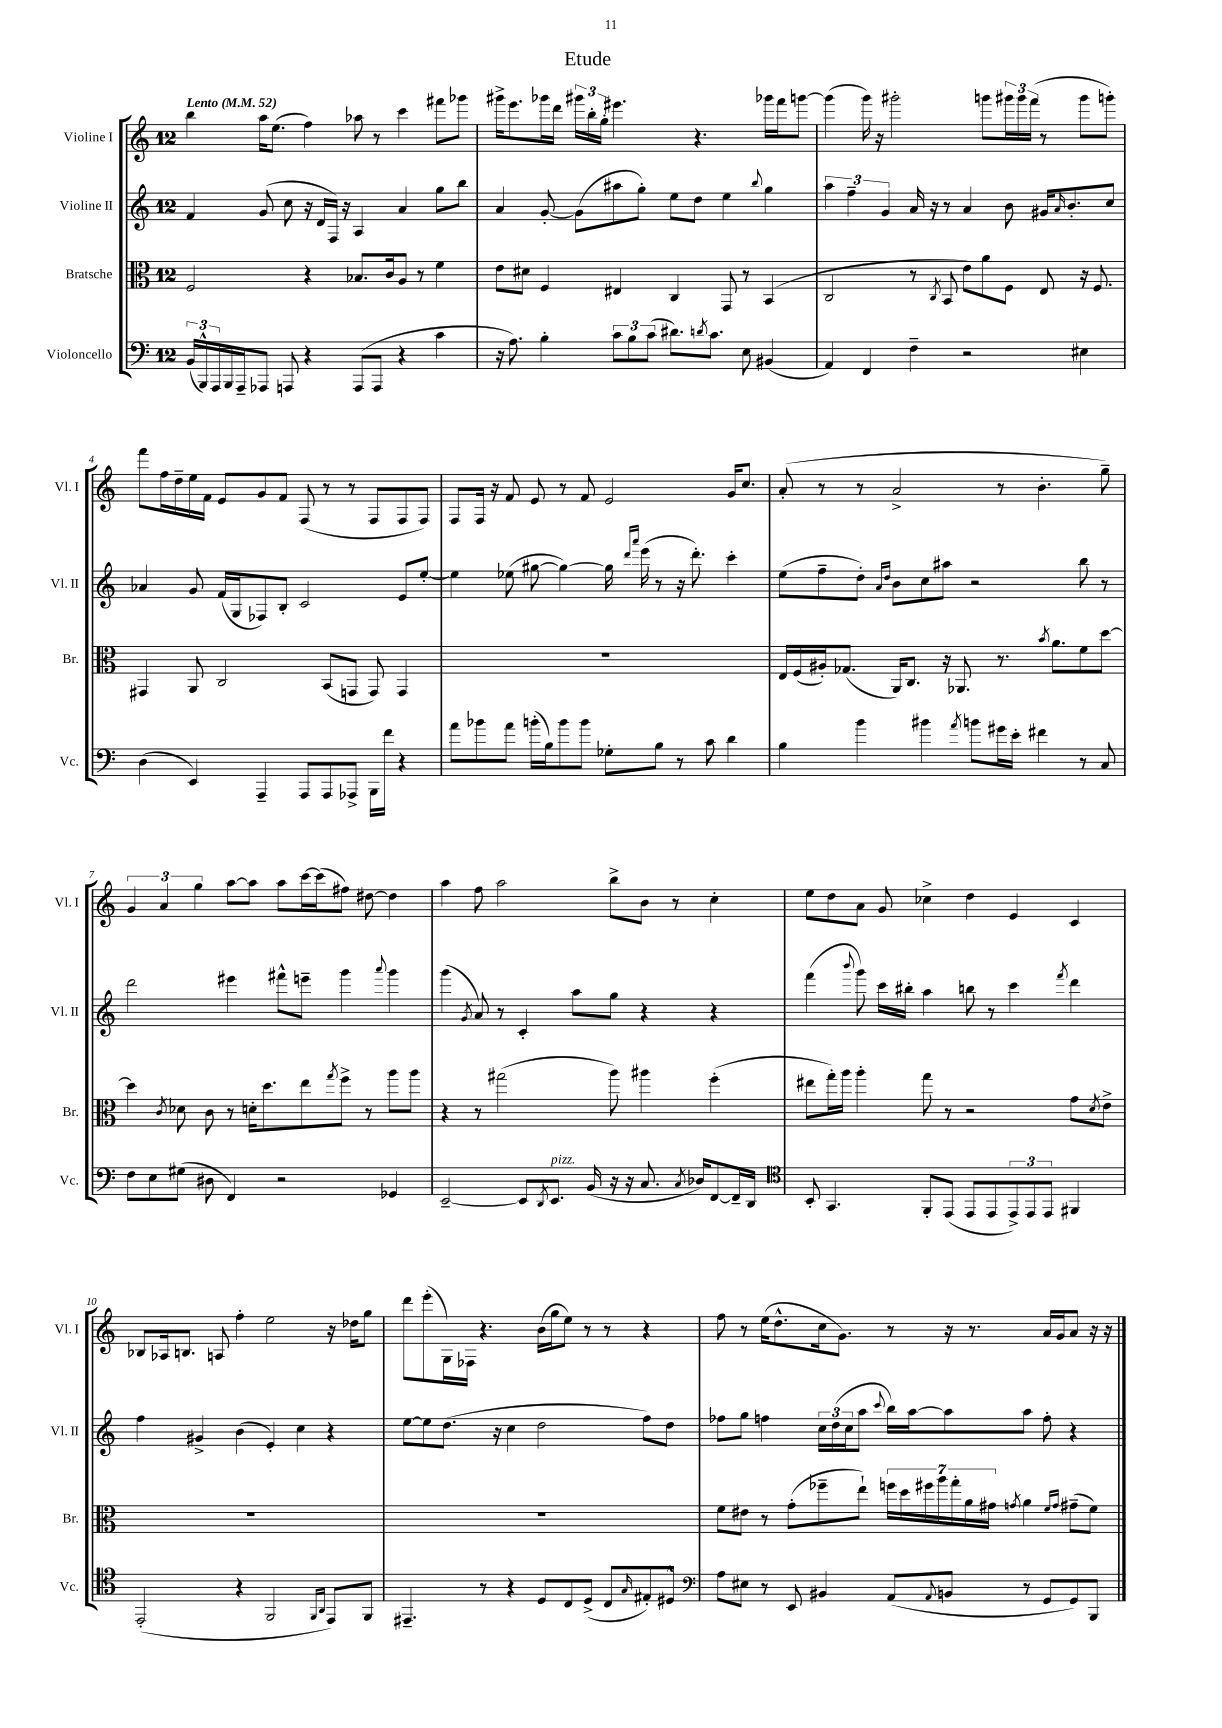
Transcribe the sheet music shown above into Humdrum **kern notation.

**kern	**kern	**kern	**kern
*staff4	*staff3	*staff2	*staff1
*clefF4	*clefC3	*clefG2	*clefG2
*k[]	*k[]	*k[]	*k[]
*M12/8	*M12/8	*M12/8	*M12/8
*MM52	*MM52	*MM52	*MM52
(24BB	2F	4f	4bb
24BBB^^)	.	.	.
24AAA	.	.	.
16BBB	.	.	.
16AAA~	.	.	.
8AAA-	.	(8g	16aa
.	.	.	(8.ee
8AAA	.	8cc	.
4r	4r	16r	4ff)
.	.	16d	.
.	.	16F)	.
.	.	16r	.
(8AAA	8.B-	4A	8aa-
8AAA	.	.	8r
.	16c	.	.
4r	8A	4a	4ccc
.	8r	.	.
4c	4f	8gg	8fff#
.	.	8bb	8ggg-
=	=	=	=
16r	8e	4a	16ggg#^
8.A)	.	.	8.eee
.	8d#	.	.
4B'	4F	[8g'	16ggg-
.	.	.	16ddd
.	.	(8g]	24ggg#
.	.	.	24bb'
.	.	.	24gg'
12c	4E#	8aa#	4.eee#
12B	.	.	.
.	.	8gg')	.
(12c	.	.	.
8.d#)	4C	8ee	.
.	.	8dd	4.r
8qd	.	.	.
8.c	.	.	.
.	8GG	4ee	.
8E	8r	.	.
.	.	8qqbb	.
(4BB#	(4BB	4gg	16ggg-
.	.	.	16fff
.	.	.	[8ggg
=	=	=	=
4AA)	2C	6aa	(4ggg]
.	.	6ff~	.
4FF	.	.	16ggg)
.	.	.	16r
.	.	6g	.
.	.	.	2ggg#'
4F~	8r	16a	.
.	.	16r	.
.	8qC	.	.
.	8BB	8r	.
2r	8e)	4a	.
.	8a	.	8ggg
.	8F	8b	24ggg#
.	.	.	24ggg#
.	.	.	(24fff
.	8E	16g#	8r
.	.	16qqa	.
.	.	8.b'	.
4E#	16r	.	8ggg#
.	8.F	.	.
.	.	8cc	8ggg')
=	=	=	=
(4D	4GG#	4a-	8fff
.	.	.	16ff
.	.	.	16dd~
4EE)	8AA	8g	16ee
.	.	.	16f
.	2C	(16f	8e
.	.	16G	.
4AAA~	.	8F-)	8g
.	.	8B'	8f
8AAA	.	2c	(8F
8AAA	(8BB	.	8r
8AAA-^	8GG	.	8r
16BBB	8GG)	.	8F
16f	.	.	.
4r	4GG	8e	8F
.	.	[8ee'	8F)
=	=	=	=
8a	1.r	4ee]	8F
8b-	.	.	16F
.	.	.	16r
8a	.	(8ee-	8f
(16b'	.	[8gg#	8e
16B)	.	.	.
8b	.	4gg#_)	8r
8b	.	.	8f
8G-'	.	16gg#]	2e
.	.	16qqddd	.
.	.	16qqaaa	.
.	.	(16eee	.
8B	.	8r	.
8r	.	16r	.
.	.	8.ddd')	.
8c	.	.	.
4d	.	4ccc'	16g
.	.	.	8.cc
=	=	=	=
4B	16E	(8ee	(8a'
.	(16F	.	.
.	16A#')	8ff~	8r
.	(8.G-	.	.
4b	.	8dd')	8r
.	.	16qqa	.
.	.	16qqdd	.
.	16AA)	8b	2a^
.	8.C	.	.
4b#	.	8cc	.
.	16r	8aa#	.
.	8.AA-	.	.
8qa	.	.	.
8b	.	2r	.
16g#	8.r	.	8r
16e'	.	.	.
4f#	.	.	4.b'
.	8qb	.	.
.	8.a	.	.
8r	8f	8bb	.
8C	[8dd	8r	8gg~)
=	=	=	=
8F	4dd]	2ddd	6g
8E	.	.	.
.	.	.	6a
.	8qc	.	.
(8G#	8d-	.	.
.	.	.	6gg
8D#	8c	.	.
4FF)	8r	4eee#	[8aa
.	16d'	.	8aa]
.	8.dd	.	.
2r	.	8fff#^^	8aa
.	8ee	8eee~	[16ccc
.	.	.	(16ccc]
.	8qgg	.	.
.	8ff^	4ggg	8ff#)
.	8r	.	[8dd#
.	.	8qqaaa	.
4GG-	8aa	4ggg	4dd#]
.	8aa	.	.
=	=	=	=
[2EE~	4r	(4ggg	4aa
.	.	8qg	.
.	8r	8a)	8ff
.	(2gg#	8r	2aa
8EE]	.	4c'	.
8qDD	.	.	.
8.EE	.	.	.
.	.	8aa	.
(16BB	.	.	.
16r	8aa)	8gg	8bb^
16r	.	.	.
8.C	4aa#	4r	8b
.	.	.	8r
8qC	.	.	.
16D-)	.	.	.
[8FF	(4ff'	4r	4cc'
16FF~]	.	.	.
16DD	.	.	.
=	=	=	=
*clefC4	*	*	*
8BB'	8ee#	(4fff	8ee
4.GG	16gg')	.	8dd
.	16aa	.	.
.	.	8qqbbb	.
.	4aa'	8ggg)	8a
.	.	16ccc	8g
.	.	16bb#'	.
8FF'	8gg	4aa	4cc-^
(8EE	8r	.	.
8EE	2r	8bb	4dd
8EE	.	8r	.
12EE^)	.	4ccc	4e
12EE	.	.	.
12EE	.	.	.
.	.	8qfff	.
4FF#	8g	4ddd	4c
.	8qd	.	.
.	8e^	.	.
=	=	=	=
(2EE'	1.r	4ff	8B-
.	.	.	16A-
.	.	.	8.B
.	.	4g#^	.
.	.	.	8A
4r	.	(4b	4ff'
2FF	.	4e')	2ee
.	.	4cc	.
16qqFF	.	.	.
16qqAA	.	.	.
8EE)	.	4r	16r
.	.	.	16dd-
8FF	.	.	8gg
=	=	=	=
4.EE#~	1.r	[8ee	8ddd
.	.	8ee]	(8eee'
.	.	(8.dd	16G)
.	.	.	16F-
8r	.	.	4.r
.	.	16r	.
4r	.	4cc	.
8D	.	2dd	(16b
.	.	.	16gg
8C	.	.	8ee)
(8D^	.	.	8r
8C	.	.	8r
16qqG	.	.	.
8E#')	.	8ff)	4r
8D#^^	.	8dd	.
=	=	=	=
*clefF4	*	*	*
8A	8f	8ff-	8ff
8E#	8e#	8gg	8r
8r	8r	4ff	(16ee
.	.	.	8.dd^^
8EE	(8g'	.	.
4BB#	8ff-~	24cc	16cc
.	.	(24dd	.
.	.	.	8.g)
.	.	24cc	.
.	8ee`)	8aa	.
.	.	8qqccc	.
(8AA	28ff	16bb)	8r
.	28dd	.	.
.	.	[16aa	.
.	28ff#	.	.
.	28aa	.	.
8qqAA	.	.	.
8BB	.	8aa]	16r
.	28gg'	.	.
.	28a	.	.
.	.	.	8.r
.	28g#	.	.
.	8qg	.	.
8r	4a	8aa	.
8GG	.	8ff'	16a
.	.	.	16g
.	16qqf	.	.
.	16qqg	.	.
8GG)	(8g#~	4r	8a
8BBB	8f)	.	16r
.	.	.	16r
==	==	==	==
*-	*-	*-	*-
